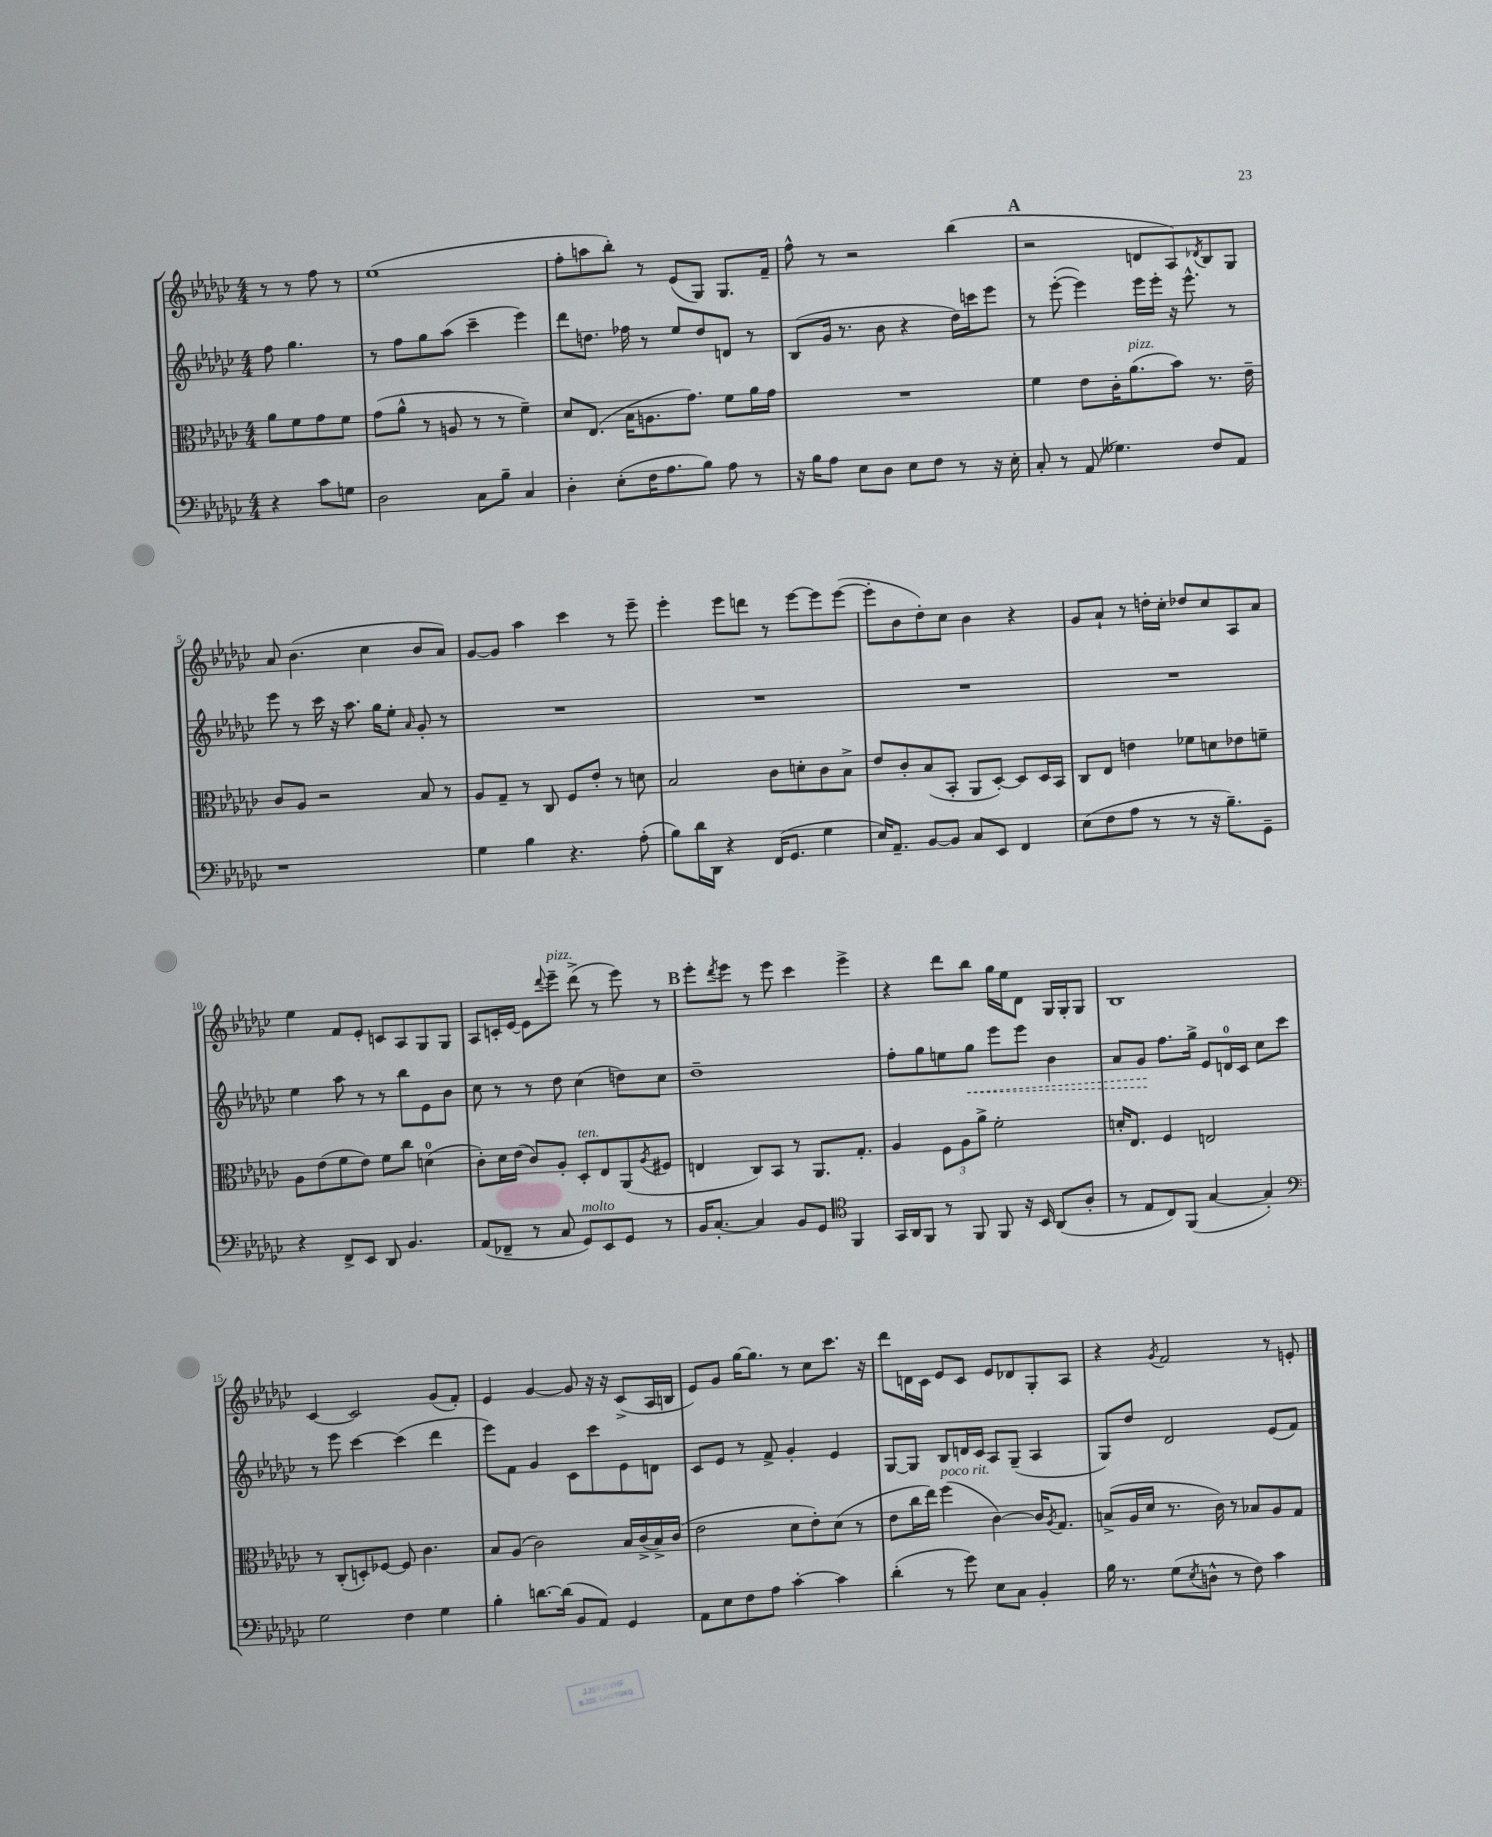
<<
\new StaffGroup <<
\new Staff = "s0" {
    \clef treble \key ges \major \numericTimeSignature \time 4/4 \partial 2
    r8 r8 f''8 r8 |
    ees''1( |
    f''8-. a''8 bes''8-.) r8 ees'8( ges8) ges8. f'16-- |
    f''8-^ r8 r2 bes''4( |
    \mark \markup { \bold "A" } r2 d'8 aes8) \acciaccatura { des'8 } bes8 ges8 |
    aes'8 bes'4.( ces''4 bes'8 aes'8) |
    ges'8~ ges'8 aes''4 ces'''4 r8 ees'''8-- |
    ees'''4-. ees'''8 d'''8 r8 ees'''8~ ees'''8 ees'''8~( |
    ees'''8-. bes'8 des''8-.) ces''8 bes'4 r4 |
    ges'8 aes'8-! r8 d''16-. ces''16-. des''8 ces''8 aes8 aes'8 |
    ees''4 f'8 ees'8-. c'8 aes8 ges8 ges8 |
    aes8 c'16-. ees'16~ ees'8 \appoggiatura { des'''8 } ees'''8--^\markup { \italic "pizz." } des'''8->( r8 ees'''8) r8 |
    \mark \markup { \bold "B" } ees'''8-. \acciaccatura { des'''8 } ees'''8 r8 ees'''8 ces'''4 ees'''4-> |
    r4 des'''8 bes''8 ges''16 ees''16 des'8 ges16 ges16-. ges8 |
    bes1 |
    ces'4~ ces'2 ges'8( f'8-.) |
    ees'4 ges'4~ ges'8 r16 r16 ces'8->( aes16 b16 |
    ees'8) ges'8 ges''16~ ges''8. r8 ces''8 ces'''8. r16 |
    des'''8 d'16 ces'16 ees'8 ces'8 ees'8 des'8 ges8-. aes8 |
    r4 \acciaccatura { ges'8 } f'2 r8 e'8-. \bar "|." |
}
\new Staff = "s1" {
    \clef treble \key ges \major \numericTimeSignature \time 4/4 \partial 2
    f''8 ges''4. |
    r8 f''8 ges''8 aes''8( ces'''4-- ees'''4) |
    des'''8 d''8. fes''16 r8 ees''8 d''8 d'8 r8 |
    bes8( ges'16 r8. bes'8 r4 des''16) c'''16 ees'''8 |
    \mark \markup { \bold "A" } r8 ees'''8~-.( ees'''4) ees'''16 ees'''16-. r16 ees'''8.-^ r8 |
    ees'''8 r8 ces'''16 r16 aes''8. ges''16 ees''8-. \grace { aes'16 } ges'8-. r8 |
    R1 |
    R1 |
    R1 |
    R1 |
    ees''4 aes''8 r8 r8 bes''8 ees'8 bes'8 |
    ces''8 r8 r8 des''8 ces''4( d''8) ces''8 |
    \mark \markup { \bold "B" } des''1-- |
    f''8-. ges''8 e''8 \once \override Hairpin.style = #'dashed-line ges''8\< ees'''8 ees'''8 bes'4 |
    aes'8 ges'8\! f''8. ges''16-> ees'8 d'16-0 ces'16 ces''8 ces'''8 |
    r8 ees'''8 ces'''4~ ces'''4( des'''4 |
    ees'''8) f'8 ges'4 ces'8 ces'''8 ees'8 d'8 |
    ces'8 ees'8 r8 f'8-> ges'4-. ees'4 |
    ges8~ ges8 bes8 d'16 ces'16 aes8 ges8--( aes4 |
    ges8) des''8 des'2 ees'8( f'8) \bar "|." |
}
\new Staff = "s2" {
    \clef alto \key ges \major \numericTimeSignature \time 4/4 \partial 2
    aes'8 f'8 ges'8 f'8 |
    ges'8( aes'8-^ r8 a8 r8 r8 f'4--) |
    des'8 ees8.( bes16 a8. ges'8.) f'8 aes'16 ges'16 |
    R1 |
    \mark \markup { \bold "A" } f'4 ees'8 ces'16-. aes'8.^\markup { \italic "pizz." }( bes'8) r8. ees'16-- |
    ces'8 aes8 r2 bes8 r8 |
    aes8 ges8-- r8 ces8 f8 ees'8-. r8 d'8 |
    bes2 ces'8 d'8-. ces'8 bes8-> |
    ees'8 ces'8-. bes8( bes,8-. aes,8 des8~-.) des8 des16 bes,16 |
    ces8 ees8 e'4 fes'8 d'8 ees'8 f'8-- |
    aes8 ees'8( f'8 ees'8) f'8 ces''8 d'4-0( |
    ces'8-.) des'16 ees'16( ces'8) aes8-. des8-.^\markup { \italic "ten." } ees8 aes,8( \acciaccatura { aes8 } fis8 |
    \mark \markup { \bold "B" } e4 ces8) bes,8 r8 aes,8. ges8.-. |
    aes4 \tuplet 3/2 { f8 aes8 aes'8-> } f'2-. |
    d'16-. ees8. f4 e2 |
    r8 ces8-.( d8-.) fes8~ fes8 ces'4. |
    bes8 aes8( ces'2) bes16 ces'16->( bes16->) ces'16( |
    ees'2 des'8 ees'8-.) des'8( r8 |
    ees'8 ces''16 ees''16) f''4^\markup { \italic "poco rit." }( ces'4~) ces'16 \acciaccatura { aes8 } ges8. |
    b8->( aes16 des'16 r8. ces'16) r8 bes8 aes8 ges8 \bar "|." |
}
\new Staff = "s3" {
    \clef bass \key ges \major \numericTimeSignature \time 4/4 \partial 2
    r4 ces'8 g8 |
    des2 ces8 bes8-- ces4 |
    des4-. ees8-.( f16 aes8. bes8) aes8 r8 |
    r16 bes16 aes8 ees8 des8 ees8 f8 r8 r16 ees16-. |
    \mark \markup { \bold "A" } ces8-. r8 aes,8( geses4.) f8 aes,8 |
    r1 |
    ges4 bes4 r4. aes8-.( |
    bes8) des'16 des,16 r4 f,16( ges,8. ges4 |
    ees16) aes,8.-- bes,8~ bes,8 ces8 ees,8 f,4 |
    ees8( f8 aes8 r8 r8 r16 bes8.--) ges,8-- |
    r4 f,8-> ees,8 des,8 bes,4. |
    aes,8( fes,8-- r8 ces8 ges,8^\markup { \italic "molto" }) ees,8 ges,8 r8 |
    \mark \markup { \bold "B" } bes,16 ces8.~-. ces4 bes,8 ges,8 \clef tenor f,4 |
    ges,16 aes,16 f,8 r8 f,8 f,8 r16 bes,16 aes,8( aes8-. |
    r8 ees8 ces8) f,8( ges4~ ges4-.) |
    \clef bass ges2 f4 ges4 |
    bes4-. d'8.~ d'16( bes,8 aes,8) ges,4 |
    aes,8 ees8 f8 aes8 ces'4~-. ces'4 |
    des'4-.( r8 ges'8) ees8 ces8 bes,4-. |
    bes16 r8. ges8( \acciaccatura { ees8 } d8-^ r8 f8) ces'4 \bar "|." |
}
>>
>>
